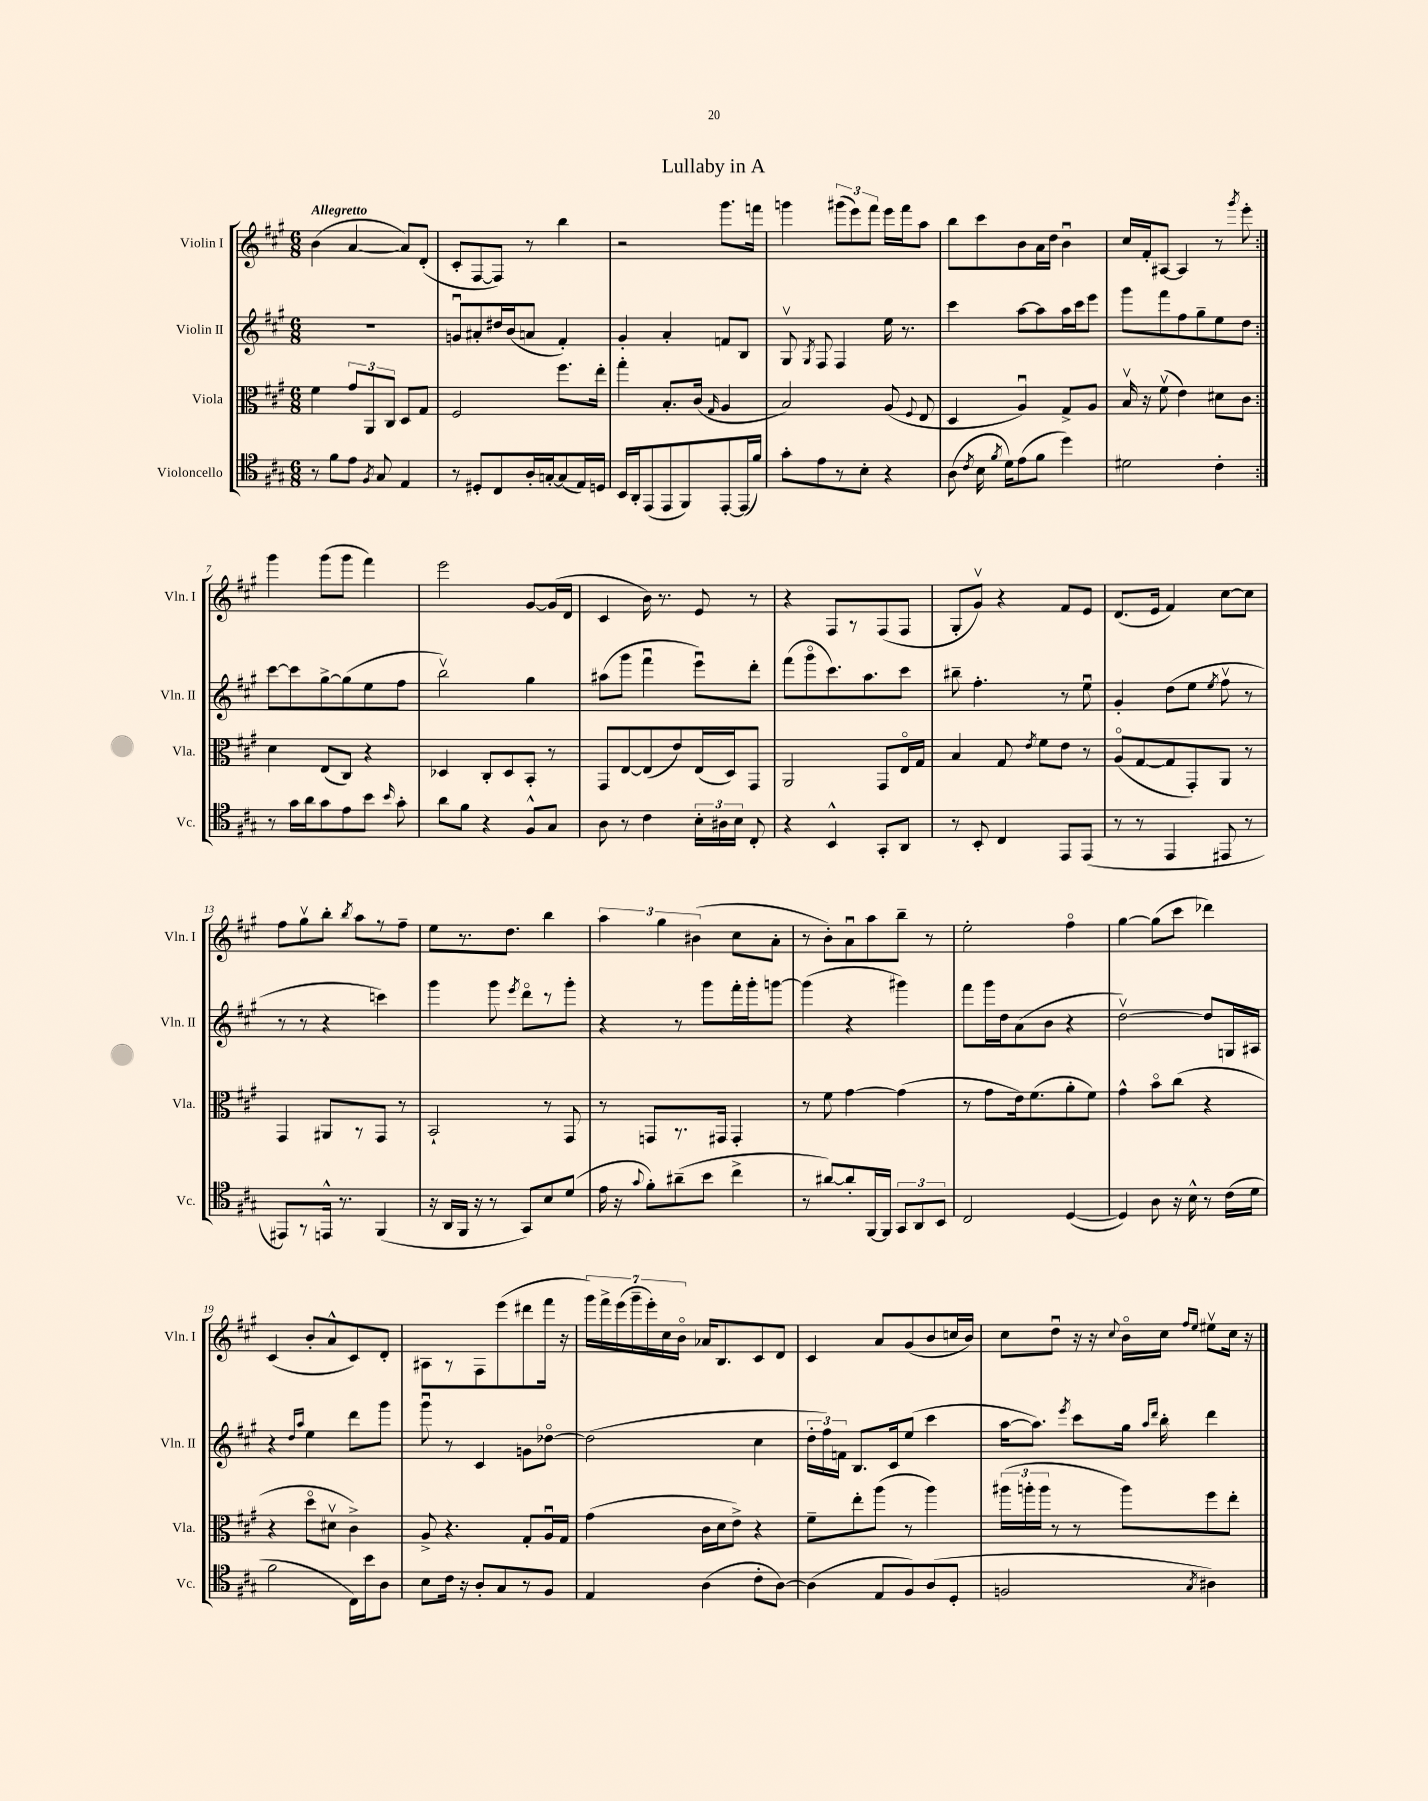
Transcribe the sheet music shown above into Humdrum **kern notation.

**kern	**kern	**kern	**kern
*part4	*part3	*part2	*part1
*staff4	*staff3	*staff2	*staff1
*I"Violoncello	*I"Viola	*I"Violin II	*I"Violin I
*I'Vc.	*I'Vla.	*I'Vln. II	*I'Vln. I
*clefC4	*clefC3	*clefG2	*clefG2
*k[f#c#g#]	*k[f#c#g#]	*k[f#c#g#]	*k[f#c#g#]
*M6/8	*M6/8	*M6/8	*M6/8
=1	=1	=1	=1
!	!	!	!LO:TX:a:B:t=Allegretto
8r	4f#\	2.r	(4b\
8f#\L	.	.	.
8e\J	12g#/L	.	[4a/
.	12AA/	.	.
8qF#/	.	.	.
8G#/	.	.	.
.	12C#/J	.	.
4E/	8D/L	.	8a/L])
.	8G#/J	.	(8d'/J
=2	=2	=2	=2
8r	2F#/	8gnu/L	8c#'/L
8D#X'/L	.	8a#X'/	[8F#/
8C#/	.	16dd#X/L	8F#/J])
.	.	(16b/J	.
16A'/L	.	8an/J	8r
[16Gn'/J	.	.	.
(8G/]	8.ff#\L	4f#'/)	4bb\
16E/L)	.	.	.
16Dn/JJ	16ee'\Jk	.	.
=3	=3	=3	=3
16BB/LL	4gg#'\	4g#'/	2r
16AA'/J	.	.	.
(8EE/	.	.	.
8EE/	8.B'/L	4a'/	.
8FF#/)	.	.	.
.	(16c#/Jk	.	.
.	16qqG#/	.	.
[8EE'/	4A/	8fn/L	8.ggg#\L
(16EE/L]	.	8B/J	.
16f#/JJ)	.	.	16fffn\Jk
=4	=4	=4	=4
8g#'\L	2B/)	8G#v/	4gggn\
.	.	8qG#/	.
8e\	.	8F#/	.
8r	.	4F#/	(12ggg#X\L
.	.	.	12eee\)
8B'\J	.	.	.
.	.	.	12fff#\J
4r	(8A/	16ee\	16eee\LL
.	.	8.r	16fff#\J
.	8qqF#/	.	.
.	8E/	.	8aa\J
=5	=5	=5	=5
(8A\	4D/	4ccc#\	8bb\L
8qc#/	.	.	.
16B\	.	.	8ccc#\
8qf#/	.	.	.
16d\KL)	.	.	.
(8e\	4Au/)	[8aa\L	8b\
8f#\J	.	8aa\]	16a\L
.	.	.	16dd\JJ
4dd\)	8G#^/L	16aa\L	4bu\
.	.	16ccc#\J	.
.	8A/J	8eee\J	.
=6	=6	=6	=6
2d#X\	16Bv/	8ggg#\L	16cc#/LL
.	16r	.	16f#'/J
.	(8f#v\	8fff#\	[8A#X/J
.	4e\)	8ff#\	4A#/]
.	.	8gg#~\	.
4c#'\	8d#X\L	8ee\	8r
.	.	.	8qggg#/
.	8c#\J	8dd\J	8eee'\
!!LO:LB:g=z
=7:|!	=7:|!	=7:|!	=7:|!
8r	4d\	[8ccc#\L	4ggg#\
16g#\LL	.	8ccc#\]	.
16a\J	.	.	.
8g#\	(8E/L	[8gg#^\	(8ggg#\L
8e\	8C#/J)	(8gg#\]	8ggg#\J
8b\J	4r	8ee\	4fff#\)
16qqb/	.	.	.
8g#'\	.	8ff#\J	.
=8	=8	=8	=8
8a\L	4D-X/	2bbv\)	2eee\
8f#\J	.	.	.
4r	8C#'/L	.	.
.	8D-/	.	.
8F#^^/L	8BB'/J	4gg#\	[8g#/L
8G#/J	8r	.	(16g#/L]
.	.	.	16d/JJ
=9	=9	=9	=9
8A\	8GG#/L	(8aa#X\L	4c#/
8r	[8E/	8ggg#\J	.
4c#\	(8E/]	4fff#u\	16b\)
.	.	.	8.r
.	8e/)	.	.
24B'\LL	(16E/L	8eeeu\L)	8e/
24A#X\	.	.	.
.	16D/J)	.	.
24B\JJ	.	.	.
8C#'/	8GG#/J	8ddd'\J	8r
=10	=10	=10	=10
4r	2AA/	(8fff#\L	4r
.	.	8ggg#\	.
4BB^^/	.	8.ccc#\)	8F#/L
.	.	.	8r
.	.	8.aa\	.
8GG#'/L	8GG#/L	.	(8F#/
8AA/J	16E/L	8ccc#\J	8F#/J
.	16G#/JJ	.	.
=11	=11	=11	=11
8r	4B/	8bb#X~\	8G#'/L
8BB'/	.	4.ff#'\	8g#v/J)
4C#/	8G#/	.	4r
.	8qe/	.	.
.	8f#\L	.	.
8EE/L	8e\J	8r	8f#/L
(8EE/J	8r	8eeu\	8e/J
=12	=12	=12	=12
8r	(8A/L	4g#'/	(8.d/L
8r	[8G#/	.	.
.	.	.	16e/Jk
4EE/	8G#/]	(8dd\L	4f#/)
.	8GG#'/)	8ee\J	.
.	.	8qee/	.
8EE#X/	8AA/J	8ff#v\	[8cc#\L
8r	8r	8r	8cc#\J]
!!LO:LB:g=z
=13	=13	=13	=13
8EE#X/L)	4GG#/	8r	8ff#\L
8r	.	8r	8gg#v\
16EEn^^/Jk	8AA#X/L	4r	8bb'\J
8.r	.	.	.
.	.	.	8qbb/
.	8r	.	8aa\L
(4FF#/	8GG#/J	4cccn\)	8r
.	8r	.	8ff#~\J
=14	=14	=14	=14
16r	2BB`/	4ggg#\	8ee\L
16AA/LL	.	.	.
16FF#/JJ	.	.	8.r
16r	.	.	.
8r	.	8ggg#\	.
.	.	.	8.dd\J
.	.	8qeee/	.
8GG#/L)	.	8ddd\L	.
8B/	8r	8r	4bb\
(8d/J	8GG#/	8ggg#'\J	.
=15	=15	=15	=15
16e\	8r	4r	6aa\
16r	.	.	.
8qqg#/	.	.	.
8f#'\L)	8GGn/L	.	.
.	.	.	6gg#\
(8a#X~\	8.r	8r	.
.	.	.	(6b#X\
8b\J	.	8ggg#\L	.
.	16GG#X/Jk	.	.
4cc#^\	4GG#'/	16fff#'\L	8cc#\L
.	.	16ggg#'\J	.
.	.	[8gggn\J	8a'\J
=16	=16	=16	=16
8r	8r	(4ggg\]	8r
[8a#X/L)	8f#\	.	8b'\L)
8a#'/]	[4g#\	4r	8au\
[16FF#/L	.	.	8aa\
16FF#/JJ]	.	.	.
12GG#/L	(4g#\]	4ggg#X\)	8bb~\J
12AA/	.	.	.
.	.	.	8r
12BB/J	.	.	.
=17	=17	=17	=17
2C#/	8r	8fff#\L	2ee'\
.	8g#\L	16ggg#\L	.
.	.	16dd\J	.
.	16e\k)	(8a\	.
.	(8.f#\	.	.
.	.	8b\J	.
([4D/	8a'\	4r	4ff#\
.	8f#\J)	.	.
=18	=18	=18	=18
4D/])	4g#^^\	[2ddv\)	[4gg#\
8A\	8b\L	.	(8gg#\L]
16r	(8cc#\J	.	8ccc#\J
16B^^\	.	.	.
8r	4r	8dd/L]	4ddd-X\)
(16c#\LL	.	16Gn/L	.
16d\JJ	.	16A#X/JJ	.
!!LO:LB:g=z
=19	=19	=19	=19
2f#\	4r	4r	(4c#/
.	.	16qqdd/LL	.
.	.	16qqaa/JJ	.
.	8dd\L	4ee\	8b'/L
.	8d#Xv\J	.	8a^^/
16C#\LL)	4c#^\)	8ddd\L	8c#/)
16b\J	.	.	.
8A\J	.	8ggg#\J	8d'/J
=20	=20	=20	=20
8B\L	8A^/	8ggg#u\	8A#X\L
16c#\Jk	4.r	8r	8r
16r	.	.	.
8A'/L	.	4c#/	8F#\
8G#/	.	.	(8eee\
8r	8G#'/L	8gn\L	8ddd#X\
8F#/J	16Au/L	[8dd-X\J	16fff#\Jk
.	16G#/JJ	.	16r
=21	=21	=21	=21
4E/	(4g#\	(2dd-\]	28ggg#\LL)
.	.	.	28fff#^\
.	.	.	(28eee\
.	.	.	28ggg#~\
.	.	.	28eee'\)
.	.	.	28cc#\
.	.	.	28b\JJ
(4A\	16c#\LL	.	16a-X/KL
.	16d\J	.	8.B/
.	8e^\J)	.	.
8c#'\L	4r	4cc#\	8c#/
[8A\J)	.	.	8d/J
=22	=22	=22	=22
(4A\]	8f#~\L	24dd'\LL	4c#/
.	.	24ff#\)	.
.	.	24fn\JJ	.
.	8ee'\	8.B/L	.
8E/L	(8aa\J	.	8a/L
.	.	16c#/k	.
8F#/)	8r	(8ee/J	(8g#/
(8A/	4aa\)	4ccc#\	8b/
8D'/J	.	.	16ccn/L
.	.	.	16b/JJ)
=23	=23	=23	=23
2Fn/	(24aa#X\LL	[16aa\KL	8cc#\L
.	24aan'\	.	.
.	.	8.aa\J])	.
.	24aa\JJ	.	.
.	8r	.	8ddu\J
.	.	8qeee/	.
.	8r	8ccc#\L	16r
.	.	.	16r
.	.	.	8qqcc#/
.	8aa\L)	16gg#\Jk	16b\LL
.	.	16qqaa/LL	.
.	.	16qqddd/JJ	.
.	.	16bb'\	16cc#\JJ
.	.	.	16qqff#/LL
8qG#/	.	.	16qqee/JJ
4A#X\)	8ff#\	4ddd\	8ee#Xv\L
.	8ee'\J	.	16cc#\Jk
.	.	.	16r
==	==	==	==
*-	*-	*-	*-
